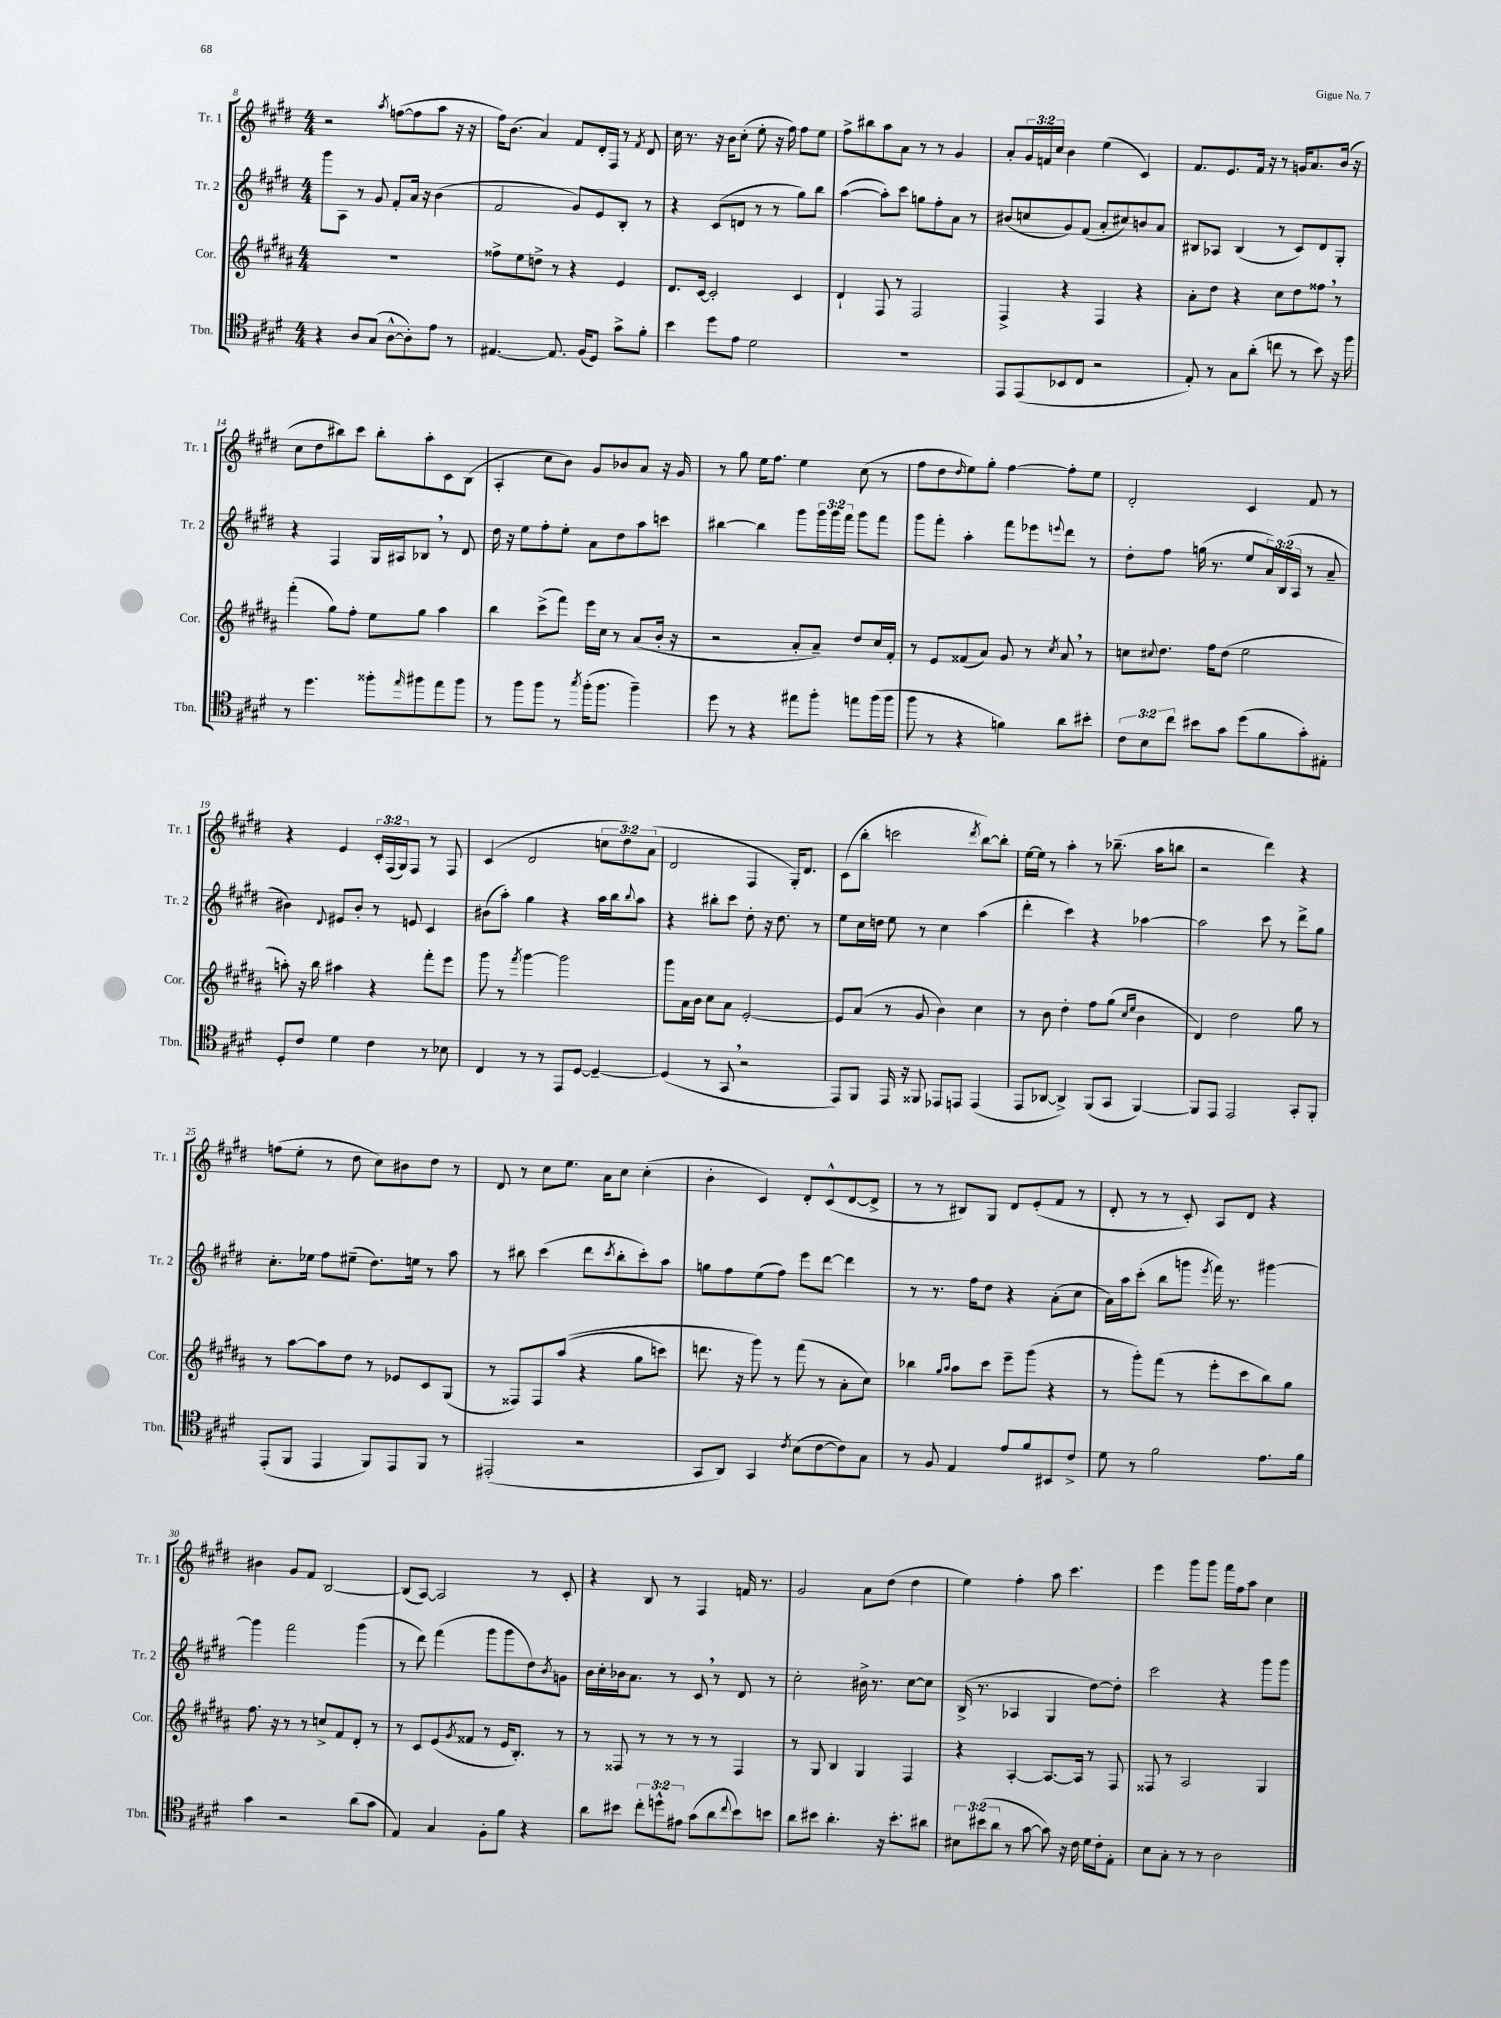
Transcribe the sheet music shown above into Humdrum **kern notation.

**kern	**kern	**kern	**kern
*part4	*part3	*part2	*part1
*staff4	*staff3	*staff2	*staff1
*I"Tbn.	*I"Cor.	*I"Tr. 2	*I"Tr. 1
*I'Tbn.	*I'Cor.	*I'Tr. 2	*I'Tr. 1
*clefC4	*clefG2	*clefG2	*clefG2
*k[f#c#g#d#]	*k[f#c#g#d#a#]	*k[f#c#g#d#]	*k[f#c#g#d#]
*M4/4	*M4/4	*M4/4	*M4/4
=8	=8	=8	=8
4r	1r	8ggg#\L	2r
.	.	8A\J	.
8A/L	.	8r	.
(8G#/J	.	8g#/	.
.	.	.	8qaa/
[8A^^\L	.	8f#'/L	([8ffn\L
8A'\])	.	16a/Jk	8ff\]
.	.	16r	.
8e\J	.	(4b\	8aa\J
8r	.	.	16r
.	.	.	16r
=9	=9	=9	=9
[4.E#X/	8ff##X^\L	2f#/	16ff#\KL)
.	.	.	(8.b\J
.	8ee\	.	.
.	8ddn^\J	.	4a/)
8.E#/]	8r	.	.
.	4r	8g#/L)	8f#/L
(16F#/KL	.	.	.
8D#/J)	.	8e/	16d#'/L
.	.	.	16F#/JJ
8g#^\L	4e/	8B'/J	8r
.	.	.	8qf#/
8f#'\J	.	8r	8d#/
=10	=10	=10	=10
4b\	8.d#/L	4r	16cc#\
.	.	.	8.r
.	[16c#/Jk	.	.
8dd#\L	2c#'/]	(8c#/L	16r
.	.	.	16b\KL
8e\J	.	8dn/J	(8cc#'\J
2d#\	.	8r	8ee'\
.	.	8r	16r
.	.	.	16ff#\)
.	4c#/	8gg#\L)	8ff#\L
.	.	8bb\J	8ee\J
=11	=11	=11	=11
1r	4d#`/	([4aa\	8ff#^\L
.	.	.	8bb#X\
.	8F#/	8aa'\L])	8aa\
.	8r	8ccc#\J	8a\J
.	2F#/	8ggn\L	8r
.	.	8ff#'\	8r
.	.	8a\J	4g#/
.	.	8r	.
=12	=12	=12	=12
8EE/L	4F#^/	(8b#X/L	8a'/L
(8EE/	.	8ccn/	24g#/L
.	.	.	24fn/
.	.	.	24cc#/JJ
8BB-X/	4r	8g#/)	4b\
8C#/J	.	(8f#/J	.
2r	4F#/	8a'/L	(4ee\
.	.	8cc#X/)	.
.	4r	8bn/	4c#/)
.	.	8a/J	.
=13	=13	=13	=13
8E'/)	8a#'\L	8B#X/L	8.f#/L
8r	8dd#\J	8A-X/J	.
.	.	.	8.e/
8G#\L	4r	(4B#/	.
(8a'\J	.	.	16f#/Jk
.	.	.	16r
8ccn\	8cc#\L	8r	8r
8r	8dd#\	8c#/L)	16gn/KL
.	.	.	8.a/
8b\)	8ff##X,\J	8d#/	.
16r	8r	8G#'/J	(16b/Jk
16ff#\	.	.	16r
!!LO:LB:g=z
=14	=14	=14	=14
8r	(4fff#'\	4r	8cc#\L
4.dd#\	.	.	8dd#\
.	8gg#\L)	4F#/	8bb#X\)
.	8ff#'\J	.	8ccc#\J
8ff##X'\L	8ee\L	16G#/LL	8bb#'\L
.	.	16A#X/J	.
16qqee/	.	.	.
8ff#X\	8gg#\J	8B-X,/J	8aa'\
8ee\	4aa#\	8r	8c#\
8ff#\J	.	8d#/	(8B\J
=15	=15	=15	=15
8r	4bb\	16dd#\	4A'/
.	.	16r	.
8ff#\L	.	8ee\L	.
8ff#\J	(8ccc#^\L	8ff#'\	8cc#\L
8r	8fff#\J)	8ee'\J	8b\J)
8qgg#/	.	.	.
(16ff#'\KL	16eee\LL	8a\L	8g#/L
8.ff#\J	16cc#\JJ	.	.
.	8r	8dd#\	8b-X/
4ff#~\)	(8a#/L	8aa\	8a/J
.	16b'/Jk	8cccn\J	16r
.	16r	.	16g#/
=16	=16	=16	=16
8dd#\	2r	[4bb#X\	8r
8r	.	.	8gg#\
4r	.	4bb#\]	16ee\KL
.	.	.	8.ff#\J
8ee#X\L	8a#'/L	8ggg#\L	4ee\
8ff#'\J	8a#~/J)	24ggg#\L	.
.	.	24ggg#\	.
.	.	24fff#\JJ	.
8een\L	8dd#/L	8ggg#\L	(8cc#\
(16ff#\L	16cc#/L	8fff#\J	8r
16ff#\JJ	16f#'/JJ	.	.
=17	=17	=17	=17
8ff#\	8r	8ggg#\L	8ff#\L
8r	8e/L	8fff#'\J	8dd#\
.	.	.	16qqdd#/
4r	(8f##X/	4aa'\	8ee\)
.	8a#/J)	.	8gg#'\J
4fn\)	8g#/	8fff#\L	[4ff#\
.	8r	8eee-X\	.
.	8qcc#/	8qqeeen/	.
8a\L	8a#,/	8ddd#\J	8ff#'\L]
8b#X'\J	8r	8r	8ee\J
=18	=18	=18	=18
12c#\L	8ccn\L	8dd#'\L	2d#'/
12B\	.	.	.
.	8qqcc#X/	.	.
.	8.dd#\J	8ff#\J	.
12cc#\J	.	.	.
8b#X\L	.	(16ggn\	.
.	16ff#\KL	8.r	.
8g#\J	(8dd#\J	.	.
(8dd#\L	2ee\	8ee/L	4c#/
8f#\	.	24a/L)	.
.	.	(24B/	.
.	.	24A/JJ	.
8g#'\)	.	8r	8f#/
8E#X'\J	.	8a~/	8r
!!LO:LB:g=z
=19	=19	=19	=19
8D#'/L	8aan'\)	4b#X\)	4r
8c#/J	16r	.	.
.	16bb\	.	.
.	.	8qqd#/	.
4d#\	4aa#X\	8e#X/L	4e/
.	.	8b#'/J	.
4c#\	4r	8r	24c#'/LL
.	.	.	(24F#/
.	.	.	24G#/J)
.	.	8en/	8F#/J
8r	8fff#'\L	4c#/	8r
8B-X\	8eee\J	.	8F#/
=20	=20	=20	=20
4C#/	8ggg#\	(8b#X\L	(4c#/
.	8r	8aa'\J)	.
.	8qfff#/	.	.
8r	[4ggg#\	4gg#\	2d#/
8r	.	.	.
8EE/L	2ggg#\]	4r	.
[8D#/J	.	.	.
4D#~/_	.	16aa\LL	12ccn\L
.	.	16bb\J	.
.	.	.	12dd#\)
.	.	8qqbb/	.
.	.	8aa\J	.
.	.	.	(12a\J
=21	=21	=21	=21
(4D#/]	8ggg#\L	4r	2d#/
.	16a#\L	.	.
.	16b\JJ	.	.
8r	8cc#\L	8bb#X'\L	.
8GG#,/	8a#\J	8ccc#\J	.
2r	[2e'/	8dd#'\	4F#/
.	.	16r	.
.	.	8.dd#\	.
.	.	.	16G#'/KL)
.	.	.	8.d#/J
.	.	8r	.
=22	=22	=22	=22
8EE/L)	8e/L]	8ee\L	(8c#\L
8FF#/J	(8a#/J	16cc#\L	8bb'\J
.	.	16ddn\JJ	.
16EE/	8r	8ee\	2cccn\
16r	.	.	.
8FF##X/	8g#/	8r	.
8EE-X/L	4b\)	4cc#\	.
8EEn/J	.	.	.
.	.	.	8qddd#/
(4EE/	4cc#\	(4aa\	[8bb\L)
.	.	.	8bb'\J]
=23	=23	=23	=23
8EE/L	8r	4ddd#'\	[16ee\LL
.	.	.	16ee\JJ]
[8AA-X/J	8b\	.	8r
4AA-^/])	4dd#'\	4ccc#\)	4aa'\
(8FF#/L	8ff#\L	4r	8r
8GG#/J	(8gg#\J	.	(8.bb-X~\
.	16qqcc#/LL	.	.
.	16qqee/JJ	.	.
[4FF#/)	4b\	[4aa-X\	.
.	.	.	16aa\KL
.	.	.	8bbn\J
=24	=24	=24	=24
8FF#/L]	4d#/)	2aa-\]	2r
8EE/J	.	.	.
2EE/	2dd#\	.	.
.	.	8ccc#\	4ddd#\)
.	.	8r	.
8GG#'/L	8gg#\	8ddd#^\L	4r
8FF#'/J	8r	8gg#\J	.
!!LO:LB:g=z
=25	=25	=25	=25
(8EE'/L	8r	8.cc#'\L	(8ffn\L
8FF#/J	[8aa#\L	.	8ee'\J
.	.	16ee-X\Jk	.
4EE/	8aa#\]	8ff#\L	8r
.	8dd#\J	(8ee#X~\J	8dd#\
8FF#/L)	8r	8.dd#\L)	8cc#\L)
8EE/	8e-X/L	.	8b#X\
.	.	16een\Jk	.
8FF#/J	8c#/	8r	8dd#\J
8r	(8G#/J	8aa\	8r
=26	=26	=26	=26
(2EE#X'/	8r	8r	8d#/
.	8F##X/L)	8bb#X\	8r
.	8F##/	(4ccc#\	8cc#\L
.	((8aa#/J	.	8.ee\J
2r	4r	8ddd#\L	.
.	.	.	16a\KL
.	.	8qccc#/	.
.	.	8bb#'\	8cc#\J
.	8gg#\L	8ccc#'\)	(4cc#'\
.	8cccn\J)	8aa\J	.
=27	=27	=27	=27
8GG#/L	8.dddn\	8ggn\L	4b'\
8AA/J)	.	8ff#\	.
.	16r	.	.
4GG#/	8ggg#\)	(8ee\	4c#/)
.	8r	8ff#\J)	.
8qc#/	.	.	.
(8B\L	(8fff#\	8eee\L	8d#'/L
[8c#\	8r	[8ddd#\J	(8c#^^/
8c#\])	8a#'\L	4ddd#\]	[8d#/
8G#\J	8cc#\J)	.	8d#^/J]
=28	=28	=28	=28
8r	4bb-X\	8r	8r
8F#/	.	8.r	8r
.	16qqgg#/LL	.	.
.	16qqaa#/JJ	.	.
4E/	8aa#\L	.	8B#X/L)
.	.	16ff#\KL	.
.	8ccc#\J	8dd#\J	8G#/J
8e/L	8eee~\L	4r	8d#/L
8f#/	(8ggg#\J	.	(8e'/
8BB#X/	4r	(8a'\L	8f#/J
8c#^/J	.	8cc#\J	8r
=29	=29	=29	=29
8d#\	8r	16a\LL)	8d#'/
.	.	16aa\J	.
8r	8ggg#'\L)	(8ccc#'\J	8r
2f#\	(8fff#\J	8bb\L	8r
.	8r	8gggn\J	8c#'/)
.	.	8qeee/	.
.	8eee'\L	16fff#\)	8A/L
.	.	8.r	.
.	8ccc#\	.	8d#/J
8.e\L	8bb\)	[4ggg#X\	4r
.	8gg#\J	.	.
16f#\Jk	.	.	.
!!LO:LB:g=z
=30	=30	=30	=30
4g#\	8.ff#\	4ggg#\]	4b#X\
.	16r	.	.
2r	8r	2fff#\	8g#/L
.	8r	.	8f#/J
.	8ccn^/L	.	[2B/
.	8f#/	.	.
(8a\L	8d#'/J	(4ggg#\	.
8g#\J	8r	.	.
=31	=31	=31	=31
4E/)	8r	8r	(8B/L]
.	8c#/L	8ddd#\)	[8A/J)
4G#/	(8e/	(4fff#\	2A/]
.	8qg#/	.	.
.	8f##X/J	.	.
8F#'\L	8r	8ggg#\L	.
8f#\J	16e/KL	8ggg#\	.
.	8.B'/J)	.	.
4r	.	8dd#\)	8r
.	.	8qb/	.
.	8r	8gn\J	8c#'/
=32	=32	=32	=32
8a\L	8r	16b\LL	4r
.	.	16cc#'\	.
8b#X\J	8F##X/	16b-X\J	.
.	.	8.a\J	.
12cc#'\L	8r	.	8B/
12ddn^^\	.	.	.
.	8r	8r	8r
12e#X\J	.	.	.
(8g#\L	8r	8c#,/	4F#/
8a\	8r	8r	.
8qqcc#/	.	.	.
8b#\)	4F##/	8d#/	16fn/
.	.	.	8.r
8bn\J	.	8r	.
=33	=33	=33	=33
8a\L	8r	2cc#'\	2g#/
8b#X\J	8G#/	.	.
4.a'\	4B/	.	.
.	4G#/	16b#X^\	8a\L
.	.	8.r	.
16r	.	.	(8dd#\J
8.b#'\L	.	.	.
.	4F#/	[8cc#\L	4dd#\
8a#X\J	.	8cc#\J]	.
=34	=34	=34	=34
12B#X\L	4r	(16B^/	4ee\)
.	.	8.r	.
(12b#X\	.	.	.
12a\J	.	.	.
8r	[4A#'/	4A-X/	4ff#'\
[8g#\	.	.	.
8g#\])	8.A#/L_	4G#/	8aa\
16r	.	.	4.ccc#\
16c#\	16A#/Jk]	.	.
16d#\LL	8r	[8dd#\L)	.
16c#'\J	.	.	.
8E'\J	8F#/	8dd#'\J]	.
=35	=35	=35	=35
8B\L	8F##X/	2ccc#\	4eee\
8G#'\J	8r	.	.
8r	2A#/	.	8ggg#\L
8r	.	.	8ggg#\J
2A\	.	4r	16fff#\LL
.	.	.	16ff#\J
.	.	.	8aa\J
.	4G#/	8ggg#\L	4cc#\
.	.	8ggg#\J	.
==	==	==	==
*-	*-	*-	*-
